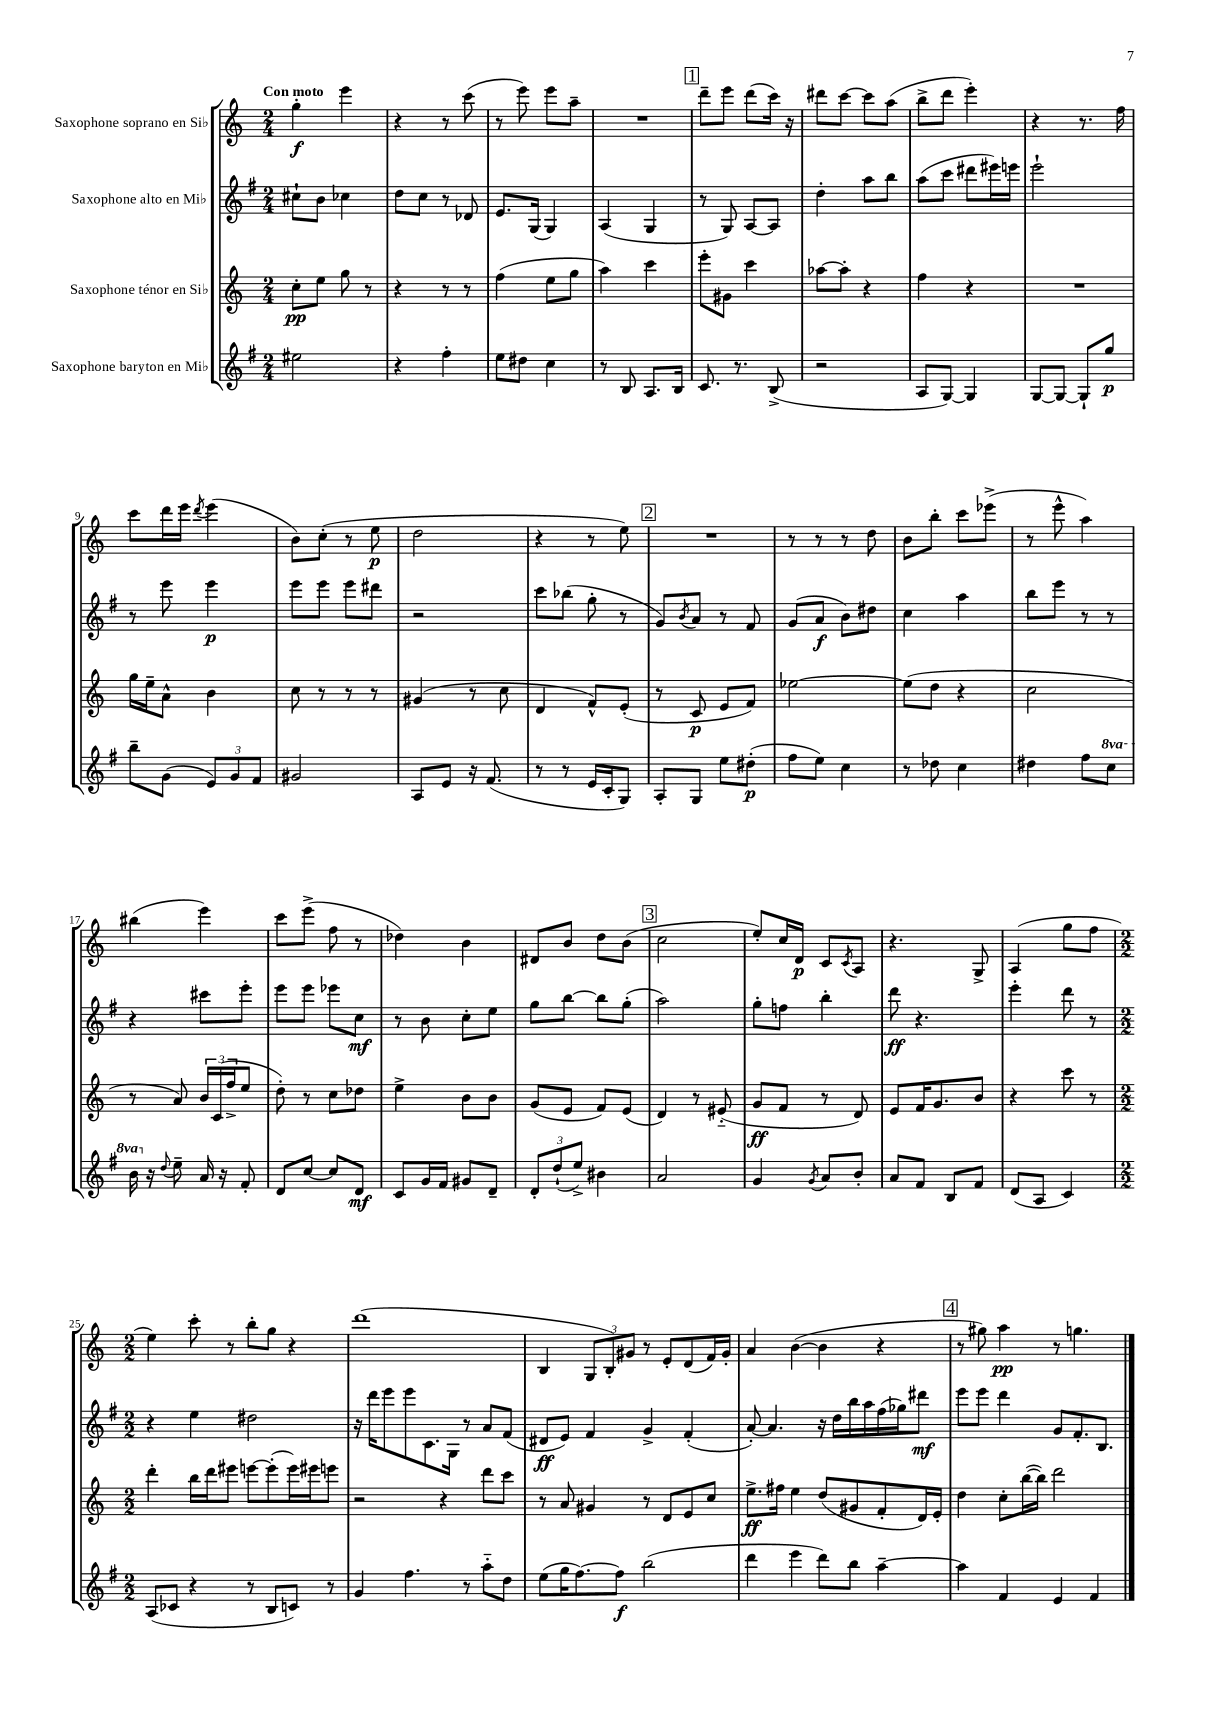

**kern	**kern	**kern	**kern
*staff4	*staff3	*staff2	*staff1
*clefG2	*clefG2	*clefG2	*clefG2
*k[f#]	*k[]	*k[f#]	*k[]
*M2/4	*M2/4	*M2/4	*M2/4
2ee#	8cc'	8cc#`	4gg'
.	8ee	8b	.
.	8gg	4cc-	4eee
.	8r	.	.
=	=	=	=
4r	4r	8dd	4r
.	.	8cc	.
4ff#'	8r	8r	8r
.	8r	8d-	(8ccc
=	=	=	=
8ee	(4ff	8.e	8r
8dd#	.	.	8eee)
.	.	(16G	.
4cc	8ee	4G)	8eee
.	8gg	.	8aa~
=	=	=	=
8r	4aa)	(4A	2r
8B	.	.	.
8.A	4ccc	4G	.
16B	.	.	.
=	=	=	=
8.c	8eee'	8r	8ddd~
.	8g#	8G)	8eee
8.r	.	.	.
.	4ccc	[8A	(8ddd
(8B^	.	8A]	16ccc)
.	.	.	16r
=	=	=	=
2r	[8aa-	4dd'	8ddd#
.	8aa-']	.	[8ccc
.	4r	8aa	8ccc]
.	.	8bb	(8aa
=	=	=	=
8A	4ff	(8aa	8bb^
[8G)	.	8ccc	8ddd
4G]	4r	8ddd#	4eee')
.	.	16eee#)	.
.	.	16eee	.
=	=	=	=
[8G	2r	2eee`	4r
8G_	.	.	.
8G`]	.	.	8.r
8gg	.	.	.
.	.	.	16ff
=	=	=	=
8bb~	16gg	8r	8ccc
.	16ee~	.	.
(8g	8a^^	8eee	16ddd
.	.	.	16eee
.	.	.	8qddd
12e)	4b	4eee	(4eee
12g	.	.	.
12f#	.	.	.
=	=	=	=
2g#	8cc	8eee	8b)
.	8r	8eee	(8cc'
.	8r	8eee	8r
.	8r	8ddd#	8ee
=	=	=	=
8A	(4g#	2r	2dd
8e	.	.	.
16r	8r	.	.
(8.f#	.	.	.
.	8cc	.	.
=	=	=	=
8r	4d	8ccc	4r
8r	.	(8bb-	.
16e	8f^^)	8gg'	8r
16c'	.	.	.
8G)	(8e'	8r	8ee)
=	=	=	=
8A'	8r	8g)	2r
.	.	8qb	.
8G	8c	8a	.
8ee	8e	8r	.
(8dd#'	8f)	8f#	.
=	=	=	=
8ff#	[2ee-	(8g	8r
8ee)	.	8a	8r
4cc	.	8b)	8r
.	.	8dd#	8dd
=	=	=	=
8r	(8ee-]	4cc	8b
8dd-	8dd	.	8bb'
4cc	4r	4aa	8ccc
.	.	.	(8eee-^
=	=	=	=
4dd#	2cc	8bb	8r
.	.	8eee	8eee^^
8ff#	.	8r	4aa)
8ccc	.	8r	.
=	=	=	=
16bb	8r	4r	(4bb#
16r	.	.	.
8qqdd	.	.	.
8ee~	8a)	.	.
16a	24b	8ccc#	4eee)
.	(24c	.	.
16r	.	.	.
.	24ff^	.	.
8f#'	8ee	8eee'	.
=	=	=	=
8d	8dd')	8eee	8ccc
[8cc	8r	8eee	(8eee^
8cc]	8cc	8eee-	8ff
8d	8dd-	8cc	8r
=	=	=	=
8c	4ee^	8r	4dd-)
16g	.	8b	.
16f#	.	.	.
8g#	8b	8cc'	4b
8d~	8b	8ee	.
=	=	=	=
12d'	(8g	8gg	8d#
(12dd`	.	.	.
.	8e	[8bb	8b
12ee^)	.	.	.
4b#	8f)	8bb]	8dd
.	(8e	(8gg'	(8b
=	=	=	=
2a	4d)	2aa)	2cc
.	8r	.	.
.	(8e#'~	.	.
=	=	=	=
4g	8g	8gg'	8ee')
.	8f	8ff	16cc
.	.	.	16d
8qg	.	.	.
8a	8r	4bb'	8c
.	.	.	8qc
8b'	8d)	.	8A
=	=	=	=
8a	8e	8ddd	4.r
8f#	16f	4.r	.
.	8.g	.	.
8B	.	.	.
8f#	8b	.	8G^
=	=	=	=
(8d	4r	4eee'	(4A
8A	.	.	.
4c)	8ccc	8ddd	8gg
.	8r	8r	8ff
=	=	=	=
*M2/2	*M2/2	*M2/2	*M2/2
(8A	4ddd'	4r	4ee)
8c-	.	.	.
4r	16bb	4ee	8ccc'
.	16ddd	.	.
.	8eee#	.	8r
8r	[8eee	2dd#	8bb'
8B	(8eee']	.	8gg
8c)	16eee)	.	4r
.	16eee#	.	.
8r	8eee	.	.
=	=	=	=
4g	2r	16r	(1ddd
.	.	16ddd	.
.	.	8eee	.
4.ff#	.	8eee	.
.	.	8.c	.
.	4r	.	.
.	.	16G	.
8r	.	8r	.
8aa'~	8ddd	8a	.
8dd	8ccc	(8f#	.
=	=	=	=
(8ee	8r	8d#	4B
16gg	8a	8e)	.
[8.ff#)	.	.	.
.	4g#	4f#	12G
.	.	.	12B')
8ff#]	.	.	.
.	.	.	12g#
(2bb	8r	4g^	8r
.	8d	.	8e'
.	8e	(4f#'	(8d
.	8cc	.	16f)
.	.	.	16g#'
=	=	=	=
4ddd	8.ee^	[8a')	4a
.	.	4.a]	.
.	16ff#	.	.
4eee	4ee	.	([4b
8ddd)	(8dd	16r	4b]
.	.	16dd	.
8bb	8g#	16bb	.
.	.	16aa	.
[4aa~	8f'	(16ff#	4r
.	.	16gg-)	.
.	16d)	8ddd#	.
.	16e'	.	.
=	=	=	=
4aa]	4dd	8eee	8r
.	.	8eee	8gg#)
4f#	8cc'	4ddd	4aa
.	([16bb	.	.
.	16bb])	.	.
4e	2ddd	8g	8r
.	.	8.f#'	4.gg
4f#	.	.	.
.	.	8.B	.
==	==	==	==
*-	*-	*-	*-
